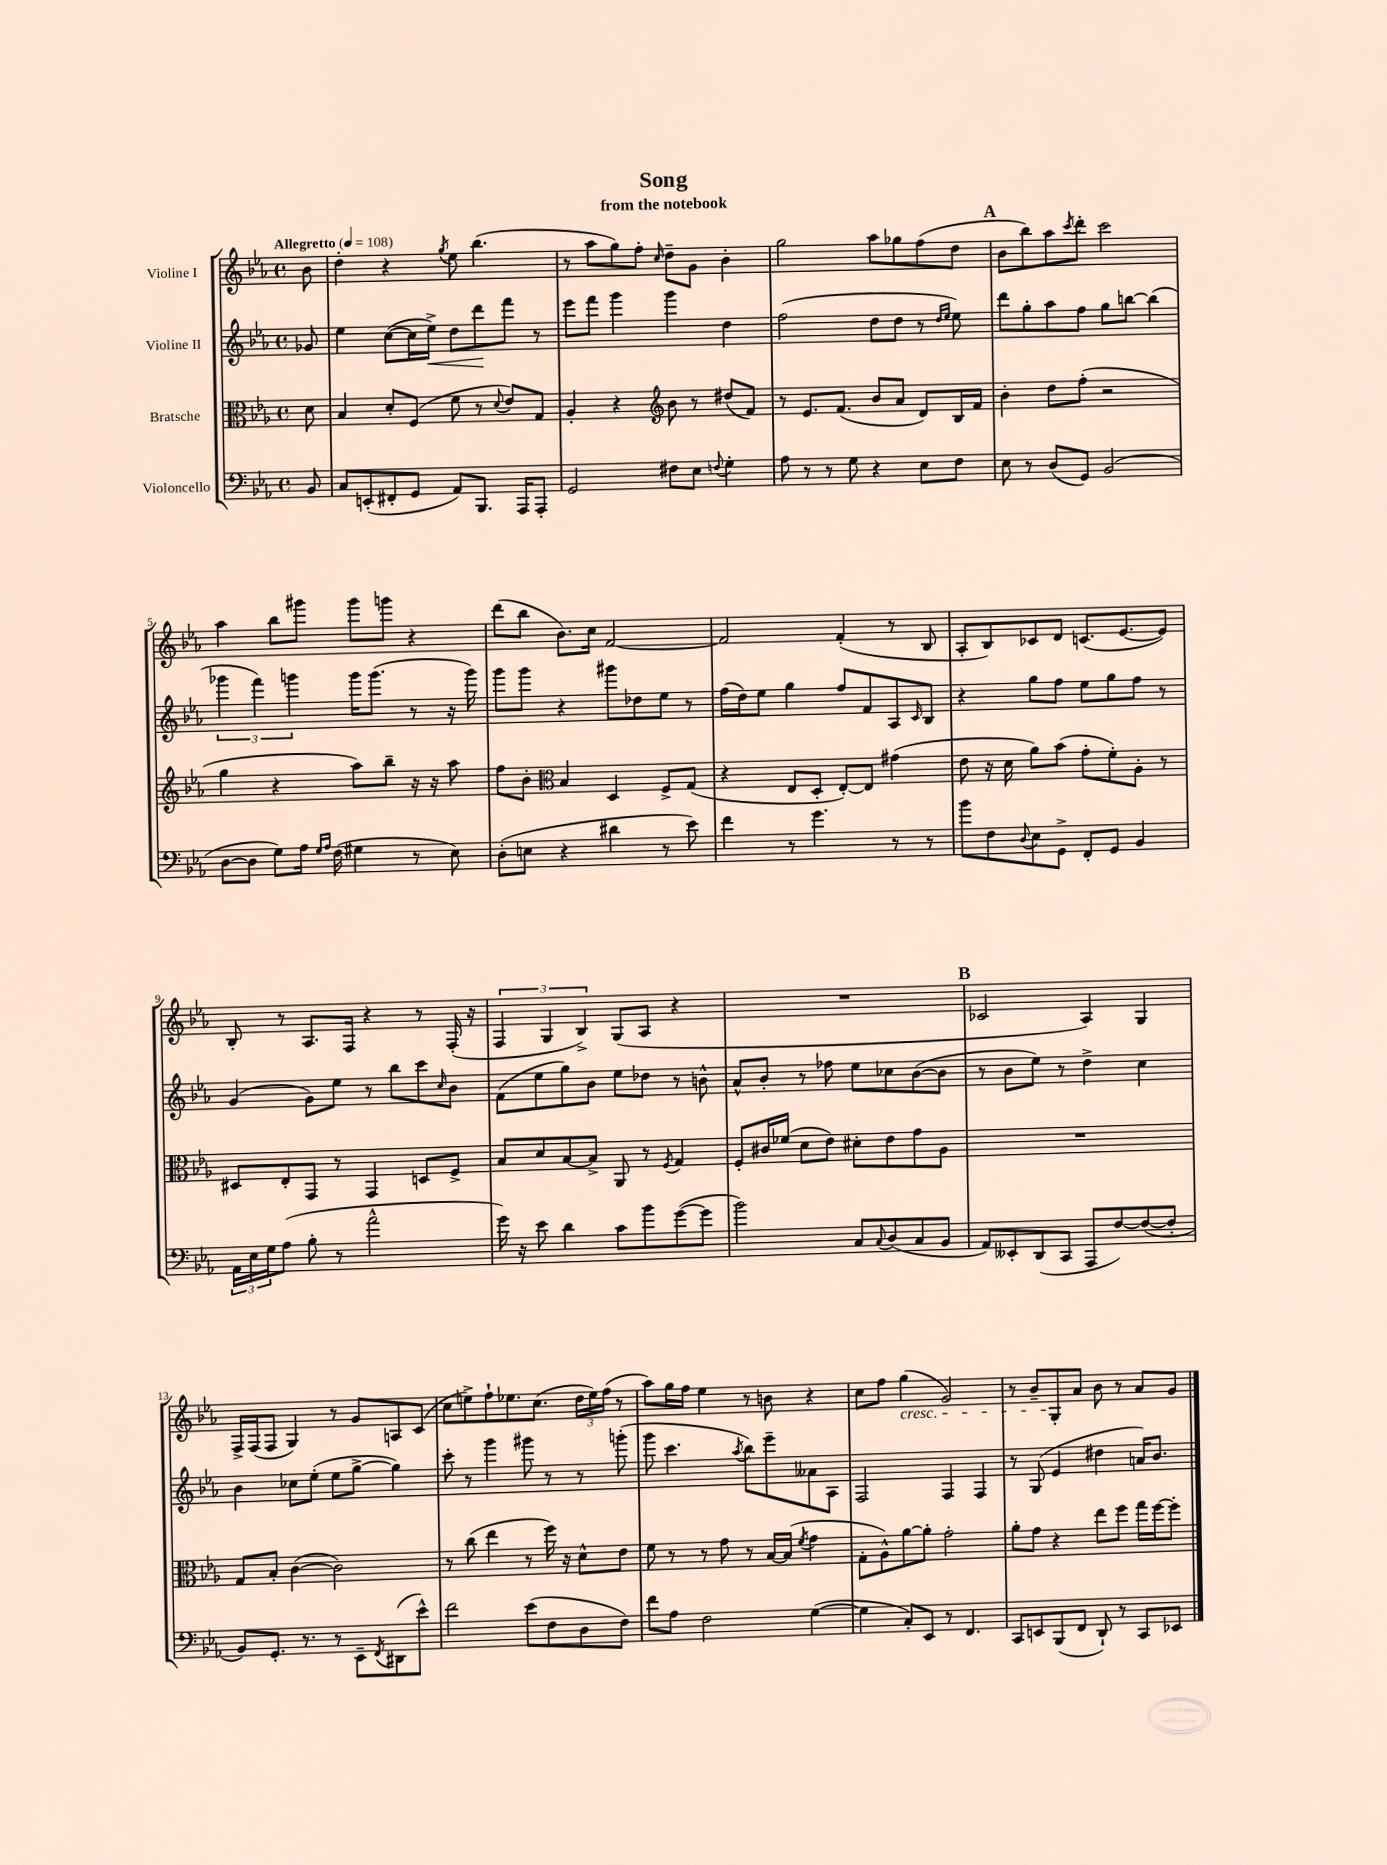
\header { title = "Song" subtitle = "from the notebook" }
<<
\new StaffGroup <<
\new Staff = "s0" \with { instrumentName = "Violine I" } {
    \clef treble \key ees \major \defaultTimeSignature \time 4/4 \partial 8 \tempo "Allegretto" 4 = 108
    bes'8 |
    d''4-. r4 \acciaccatura { g''8 } ees''8 bes''4.( |
    r8 aes''8 g''8) f''8-. \grace { c''16 } d''8-- g'8 bes'4-. |
    g''2 aes''8 ges''8 f''8( d''8 |
    \mark \markup { \bold "A" } bes'8 bes''8) aes''8 \acciaccatura { c'''8 } d'''8-. c'''2 |
    aes''4 bes''8 gis'''8 gis'''8 g'''8 r4 |
    d'''8( bes''8 bes'8.) c''16 f'2~ |
    f'2 f'4-.( r8 bes8 |
    aes8-. bes8) ces'8 d'8 c'8.( ees'8.~ ees'8) |
    bes8-. r8 aes8. f16 r4 r8 f16-.( r16 |
    \tuplet 3/2 { f4 g4 bes4->) } g8( aes8 r4 |
    R1 |
    \mark \markup { \bold "B" } ces'2 aes4) g4 |
    f16-> f16( f8 g4) r8 g'8 a8 c'8( |
    c''8 e''8->) f''8-! ees''8. c''8.( \tuplet 3/2 { d''16 ees''16) f''16( } r8 |
    aes''8) g''16 f''16 ees''4 r8 b'8 r4 |
    c''8 f''8 g''4\cresc( g'2) |
    r8 bes'8-- g8-.\! aes'8 bes'8 r8 aes'8 g'8 \bar "|." |
}
\new Staff = "s1" \with { instrumentName = "Violine II" } {
    \clef treble \key ees \major \defaultTimeSignature \time 4/4 \partial 8
    ges'8 |
    ees''4 c''8~( c''16 ees''16->\<) d''8 d'''8\! f'''8 r8 |
    ees'''8 f'''8 g'''4 g'''4 d''4 |
    f''2( d''8 d''8 r8 \grace { d''16 ees''16 } ees''8) |
    \mark \markup { \bold "A" } d'''8 g''8-. aes''8 f''8 g''8 b''8~ b''4( |
    \tuplet 3/2 { ges'''4 f'''4) g'''4 } g'''16 g'''8.( r8 r16 g'''16) |
    g'''8 g'''8 r4 gis'''8 des''8 ees''8 r8 |
    f''16( d''16) ees''8 g''4 f''8 f'8 aes8 \grace { c'16 } bes8 |
    r4 g''8 f''8 ees''8 g''8 f''8 r8 |
    g'4( g'8) ees''8 r8 bes''8 c'''8 \grace { c''16 } bes'8 |
    f'8( ees''8 g''8) bes'8 ees''8 des''8 r8 b'8-^ |
    aes'8-^ bes'8-. r8 fes''8 ees''8 ces''8 bes'8~( bes'8 |
    \mark \markup { \bold "B" } r8 bes'8 ees''8) r8 d''4-> c''4 |
    bes'4 ces''8 ees''8-.( ees''8 g''8~-> g''4) |
    c'''8-. r8 g'''4 gis'''8 r8 r8 g'''8-.( |
    g'''8 c'''4. \acciaccatura { aes''8 } bes''8) ees'''8-- aeses'8 aes8 |
    f2 f4 f4 |
    r8 g8( ees'4 dis''4 a'16) bes'8. \bar "|." |
}
\new Staff = "s2" \with { instrumentName = "Bratsche" } {
    \clef alto \key ees \major \defaultTimeSignature \time 4/4 \partial 8
    d'8 |
    bes4 d'8-. f8( f'8 r8 \appoggiatura { d'8 } ees'8) g8 |
    aes4-. r4 \clef treble bes'8 r8 dis''8( f'8) |
    r8 ees'8. f'8.( bes'8 aes'8 d'8) bes16 f'16 |
    \mark \markup { \bold "A" } bes'4-. d''8 f''8-.( r2 |
    g''4 r4 aes''8) bes''8-- r16 r16 aes''8 |
    f''8 bes'8-. \clef alto bes4 d4 f8-> g8( |
    r4 ees8 d8-. ees8~-.) ees8 gis'4( |
    ees'8 r16 d'16 aes'8) bes'8( g'8-. f'8-.) aes8-. r8 |
    dis8 ees8-. g,8 r8 g,4 d8 f8-> |
    bes8 d'8 bes8~ bes8-> aes,8 r8 \acciaccatura { f8 } g4 |
    f8-. cis'16 fes'16( d'8 ees'8) dis'8-. ees'8 g'8 aes8 |
    \mark \markup { \bold "B" } R1 |
    g8 bes8-. c'4~( c'2) |
    r8 c''8( ees''4 r8 f''16) r16 d'8-^ ees'8 |
    f'8 r8 r8 g'8 r8 bes16~ bes16( \acciaccatura { f'8 } g'4 |
    g8-. aes8-^) aes'8~ aes'8-. g'2-. |
    aes'8-. g'8 r4 ees''8 f''8 g''16 f''16~ f''8-. \bar "|." |
}
\new Staff = "s3" \with { instrumentName = "Violoncello" } {
    \clef bass \key ees \major \defaultTimeSignature \time 4/4 \partial 8
    bes,8 |
    c8 e,8-.( fis,8-. g,8 aes,8) bes,,8. aes,,16 aes,,8-. |
    g,2 fis8 ees8 \appoggiatura { f8 } g4-. |
    aes8 r8 r8 g8 r4 ees8 f8 |
    \mark \markup { \bold "A" } ees8 r8 d8( g,8) bes,2( |
    d8~ d8 g8) aes16 \grace { g16 aes16 } f16( gis4 r8 ees8) |
    d8-.( e8 r4 dis'4 r8 ees'8) |
    f'4 r8 g'4. r8 r8 |
    bes'8 f8 \appoggiatura { d8 } ees8 g,8-> f,8-. g,8 bes,4 |
    \tuplet 3/2 { aes,16 ees16 g16 } aes8( bes8-. r8 aes'2-^ |
    g'16) r16 ees'8 d'4 c'8 bes'8 g'8~( g'8 |
    bes'2) c8 \appoggiatura { c8 } d8( c8 bes,8 |
    \mark \markup { \bold "B" } aes,8) eeses,8-. d,8( c,8 aes,,8 f8~) f8~( f8-. |
    bes,8) g,8.-. r8. r8 ees,8-- \acciaccatura { f,8 } dis,8( ees'8-^) |
    f'2 ees'8( f8 d8 f8) |
    f'8 aes8 f2 g4~( |
    g4 c8-.) ees,8 r8 f,4. |
    c,8 e,8 bes,,8( f,8 d,8-!) r8 c,8 ees,8 \bar "|." |
}
>>
>>
